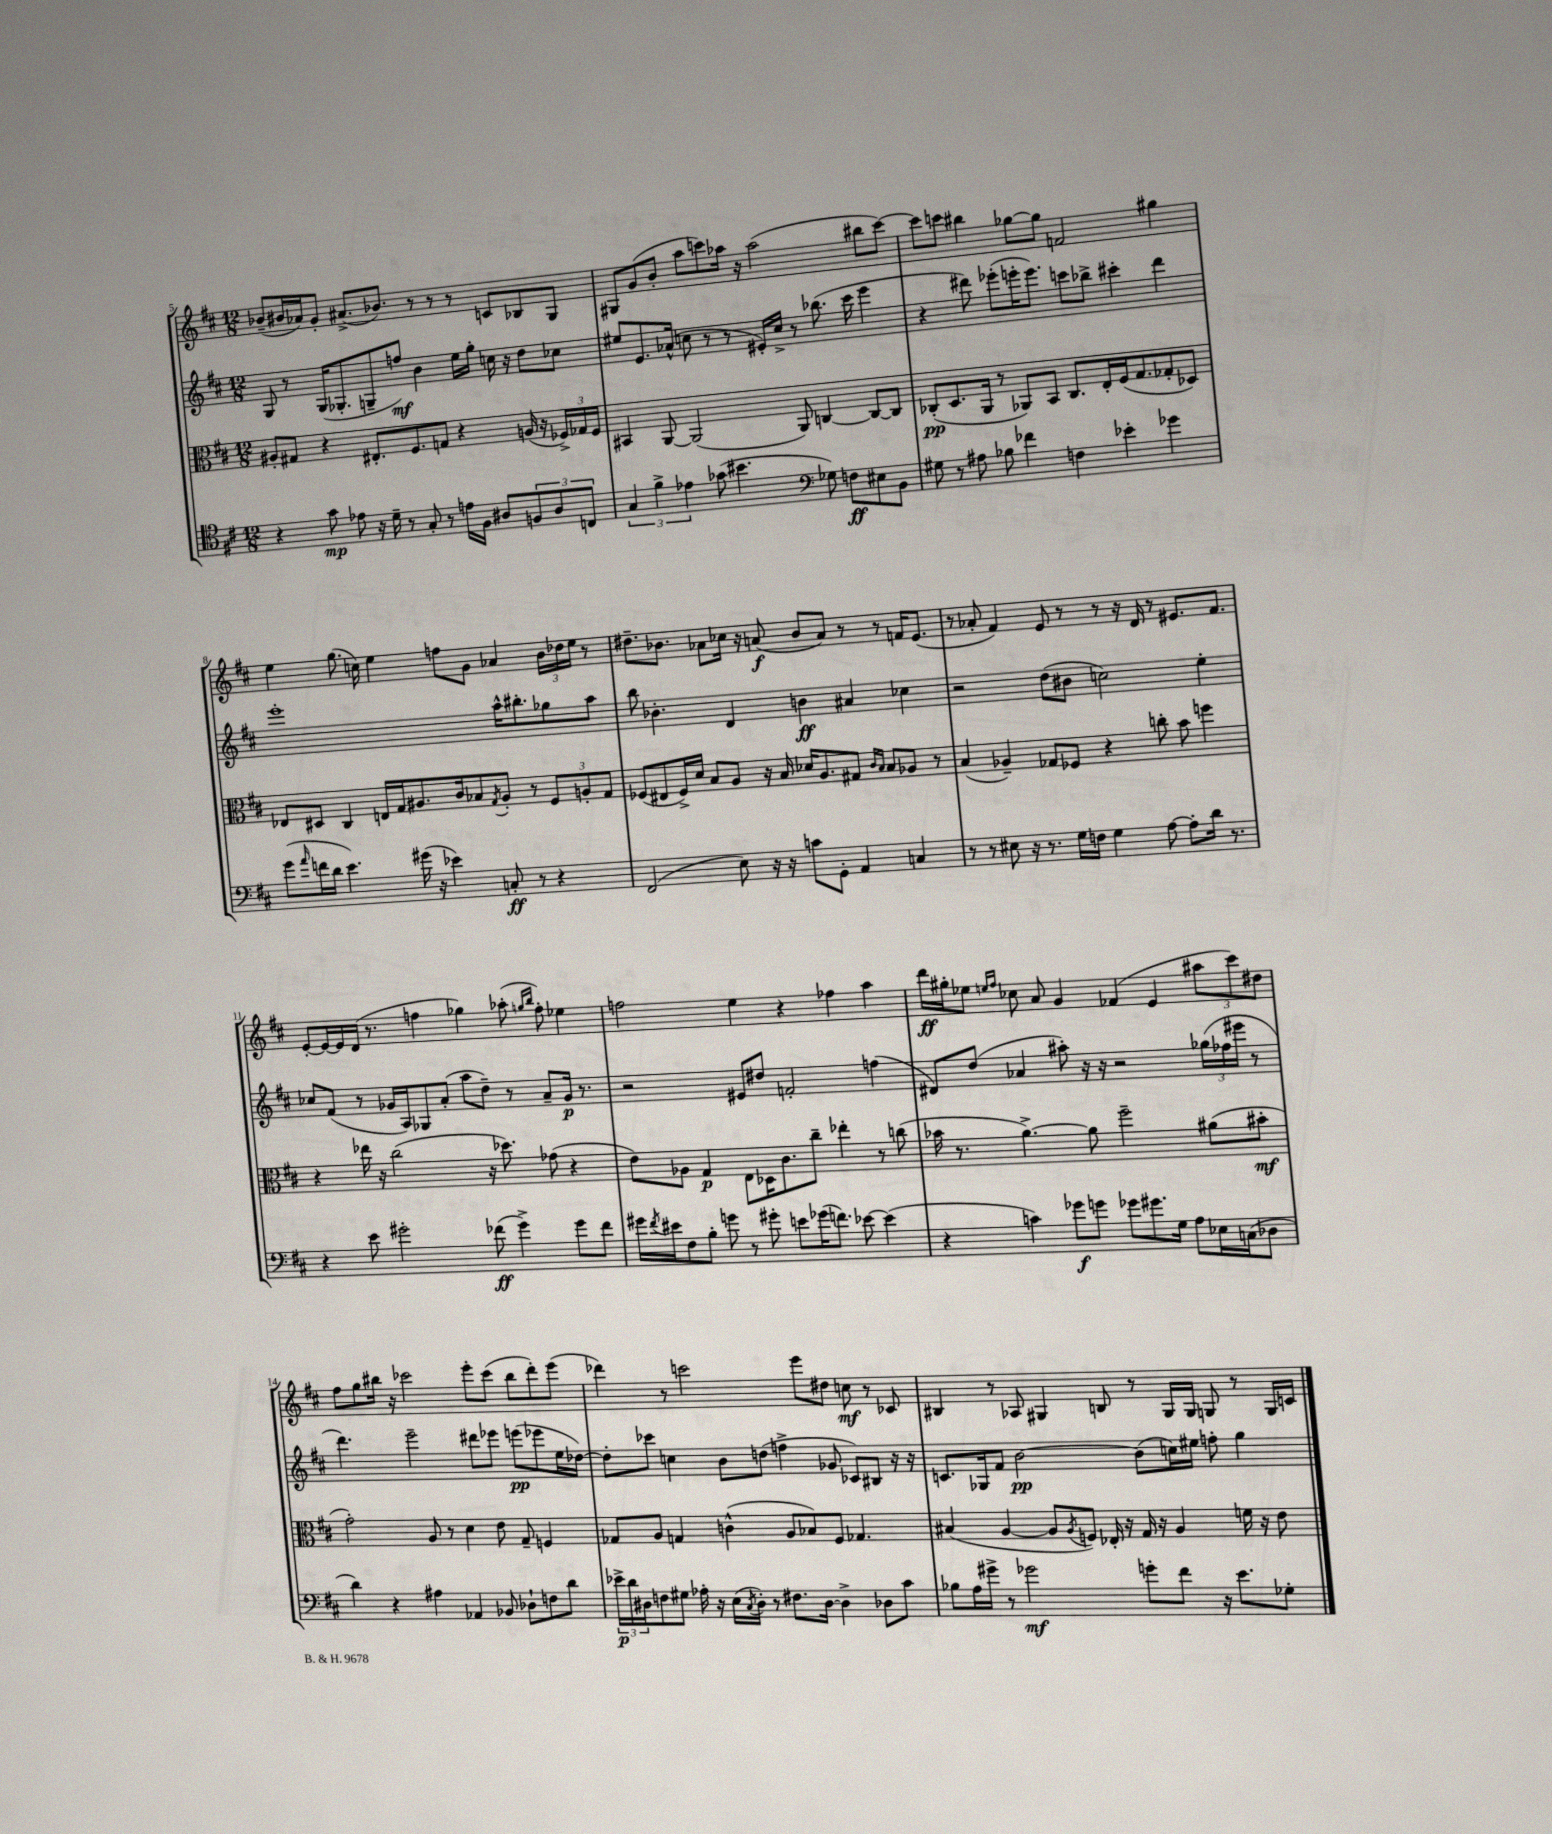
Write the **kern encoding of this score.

**kern	**kern	**kern	**kern
*staff4	*staff3	*staff2	*staff1
*clefC4	*clefC3	*clefG2	*clefG2
*k[f#c#]	*k[f#c#]	*k[f#c#]	*k[f#c#]
*M12/8	*M12/8	*M12/8	*M12/8
4r	8A#'/L	8G/	(8b-~/L
.	8G#/J	8r	16b#/L
.	.	.	16a-/J)
8g\	4r	(16G/LK	8g'/J
.	.	8.G-'/	.
8e-\	.	.	(8.a#^/L
16r	8.E#'/L	8G~/	.
16d~\	.	.	8.b-/J)
8r	.	8ff/J)	.
.	8.F#/	.	.
8G'/	.	4b\	8r
8r	8G/J	.	8r
16e\LL	4r	16ee\LL	8r
16F#\JJ	.	16gg'\JJ	.
8A#/L	.	16cc\	8c/L
.	.	16r	.
12F/	(16A/	8dd\L	8B-/
.	16r	.	.
12A#/	.	.	.
.	24F-^/LL)	8cc-\J	8G/J
12C/J	24G-/	.	.
.	24F-/JJ	.	.
=	=	=	=
6G/	4BB#/	8ee#/L	8G#/L
.	.	8.e/	(8g/
6f#^\	.	.	.
.	[8AA/	.	8b'/J
.	.	(16a-^^/Jk	.
6e-\	.	.	.
.	(2AA/]	8cc\	8aa\L
(8g-\	.	8r	8ccc\)
4.b#\	.	8r	16aa-\Jk
.	.	.	16r
.	.	16e#'/LL)	(2aa-\
.	.	16cc^/JJ	.
.	8AA/)	8r	.
*clefF4	*	*	*
8G-\)	[4C/	(8.bb-\	.
8F\L	.	.	.
.	.	16ccc#\	.
8E#\	8C/_L	4eee\	8bb#\L
8BB\J	8C/]J	.	[8ccc\J)
=	=	=	=
8G#\	(8C-'/L	4r	8ccc\]L
8r	8.D/	.	8ccc\J
8A#\	.	8ddd#\)	4bb#\
.	16AA/Jk	.	.
8B-\	8r	(8eee-'\L	.
4f-\	8AA-/L)	16eee'\K	[8gg-\L
.	.	8.eee\J)	.
.	8BB/J	.	8gg-\]J
4F\	8.C-/L	8ccc\L	2f/
.	.	8bb-^\J	.
.	16E'/L	.	.
4e-'\	(16F#/J	4ccc#'\	.
.	8.G/	.	.
4g-\	8G-'/	4ddd#\	4gg#\
.	8D-/J)	.	.
=	=	=	=
(8g\L	8E-/L	1eee'	4ee\
16qqa/	.	.	.
16f\L	8D#/J	.	.
16d\JJ	.	.	.
4.e\)	4C#/	.	(8.gg\
.	.	.	16cc\)
.	16E/LL	.	4ee\
.	16G/J	.	.
(16g#\	8.A#/	.	.
16r	.	.	.
4e-\)	.	.	8ff\L
.	16c#/k	.	.
.	8B-/	.	8g\J
.	8qG/	.	.
8C'/	8A#'/J	16aa^^\LK	4a-/
.	.	8.bb#'\	.
8r	8r	.	.
4r	12F#/L	8gg-\	24b\LL
.	.	.	24dd-\
.	12A'/	.	24ee\JJ
.	.	8aa\J	8r
.	12G/J	.	.
=	=	=	=
(2FF#/	(8F-/L	8bb\	8.dd#~\L
.	8E#/	4.b-'\	.
.	.	.	8.b-\J
.	16F-^/L)	.	.
.	16d/JJ	.	.
.	8B/L	.	8a-\L
8E\)	8A/J	4d/	16cc-\Jk
.	.	.	16r
16r	16r	.	(8a/
16r	16B/	.	.
8c\L	16d-/LK	4b\	8b-/L
.	8.A/	.	.
8GG'\J	.	.	8a/J)
4AA/	8G#/J	4a#/	8r
.	16qqc#/LL	.	.
.	16qqB/JJ	.	.
.	8B/L	.	8r
4C/	8A-/J	4cc-\	16f/LK
.	.	.	(8.e/J
.	8r	.	.
=	=	=	=
8r	(4B/	2r	8r
8r	.	.	8a-'/
8E#\	4A-~/)	.	4f#/)
16r	.	.	.
8.r	.	.	.
.	8G-/L	(8dd\L	8e/
16G\LL	8F-/J	8b#\J	8r
16F\JJ	.	.	.
4G\	4r	2cc\)	8r
.	.	.	16r
.	.	.	16d/
[8A\	8cc'\	.	8r
8A'\]L	8b\	.	8.e#/L
16d\Jk	4ff\	4ee'\	.
8.r	.	.	8.f#/J
=	=	=	=
4r	4r	8cc-/L	[8e'/L
.	.	(8f#/J	16e/_L
.	.	.	16e/]
8e\	16ee-\	8r	(16d/JJ
.	16r	.	8.r
2g#'\	(2cc#\	16g-/LL	.
.	.	16A/J)	.
.	.	8G-/	4ff\
.	.	(8a'/J	.
.	.	8aa\L	4gg-\)
(8f-\	16r	8dd~\J)	.
.	8.dd-\)	.	.
4g#^\)	.	8r	(8aa-'\
.	.	.	16qqgg/LL
.	.	.	16qqbb/JJ
.	(8g-\	8a~/L	8ff'\)
8g#\L	4r	16g-/Jk	4ee-\
.	.	8.r	.
8f-\J	.	.	.
=	=	=	=
16g#\LL	8e\L)	2r	2ff\
8qf#/	.	.	.
16e#\J	.	.	.
8F#\	8A-\J	.	.
8B'\J	4G/	.	.
8g\	.	.	.
8r	8E\L	8e#/L	4ee\
8g#'\	16D-\K	8dd#/J	.
.	8.c#\	.	.
8e\L	.	2f'/	4r
(16g-\K	8cc#~\J	.	.
8.f\J)	.	.	.
.	4ee-'\	.	4ff-\
[8e-\	.	.	.
(4e-\]	8r	(4ff\	4aa\
.	(8cc\	.	.
=	=	=	=
4r	16b-\	8d#/L)	16ddd\LL
.	8.r	.	16gg#'\J
.	.	(8dd/J	8ee-\J
.	.	.	16qqee/LL
.	.	.	16qqff#/JJ
4c\)	[4.a^\)	4a-/	8cc-\
.	.	.	8a/
8g-\L	.	8aa#'\)	4g/
8g\J	8a\]	16r	.
.	.	16r	.
8g-\L	2ff#~\	2r	(4f-/
8.g#\	.	.	.
.	.	.	4e/
16G\Jk	.	.	.
8A\L	.	.	.
16E-\L	(8a#\L	(24gg-\LL	12aa#\L
.	.	24ff-\	.
(16C\J	.	.	.
.	.	24eee#\JJ	12ccc#\)
8D-\J	8b#'\J	8r	.
.	.	.	12dd#\J
=	=	=	=
4d\)	2g'\)	4.ddd\)	8ff#\L
.	.	.	8gg\
4r	.	.	16bb#\Jk
.	.	.	16r
.	.	2eee~\	2ccc-\
4A#\	8A/	.	.
.	8r	.	.
4AA-/	4d\	.	.
.	.	8ddd#\L	8eee'\L
8BB-/	8e\	8eee-\J	(8ccc-\J
8D-`\L	8G~/	(8eee\L	8bb#\L
8F\	4F/	8eee-\	8ddd'\)
8d\J	.	16ee\L	(8eee\J
.	.	[16dd-\JJ)	.
=	=	=	=
24e-^\LL	8G-/L	8dd-'\]L	4ddd-\)
24d\	.	.	.
24D#\J	.	.	.
8F\	8A/J	8ccc-\J	.
8G#\J	4G/	4cc\	8r
16A-'\	.	.	2ccc\
16r	.	.	.
(16E\LL	(4c^^\	8b\L	.
8qC#/	.	.	.
16D#'\JJ)	.	.	.
8r	.	(8dd\J	.
8.F#\L	8A/L	4ff^\	.
.	8B-/)	.	8eee\L
[16D#\Jk	.	.	.
4D#^\]	8F#/J	8g-/	8dd#\J
.	4.G-/	8c-/L)	8cc\
8D-\L	.	8B#/J	8r
8c#\J	.	16r	8c-/
.	.	16r	.
=	=	=	=
8B-\L	(4B#/	8.c/L	4B#/
16A\L	.	.	.
16g#^\JJ	.	16G-/k	.
8r	[4A/	8f#/J	8r
2g-\	.	[2b\	8A-/
.	8A/]L	.	4G#/
.	8qA/	.	.
.	8F/J)	.	.
.	16E-'/	.	8B/
.	16r	.	.
8g'\L	16G/	(8b\]L	8r
.	16r	.	.
8f#\J	4A/	16cc\L)	16G#/LL
.	.	16ee#\JJ	16G#/JJ
16r	.	8ff'\	8G/
8.e\L	.	.	.
.	16f\	4gg\	8r
.	16r	.	.
8G-'\J	8e\	.	16G/LL
.	.	.	16c/JJ
==	==	==	==
*-	*-	*-	*-
